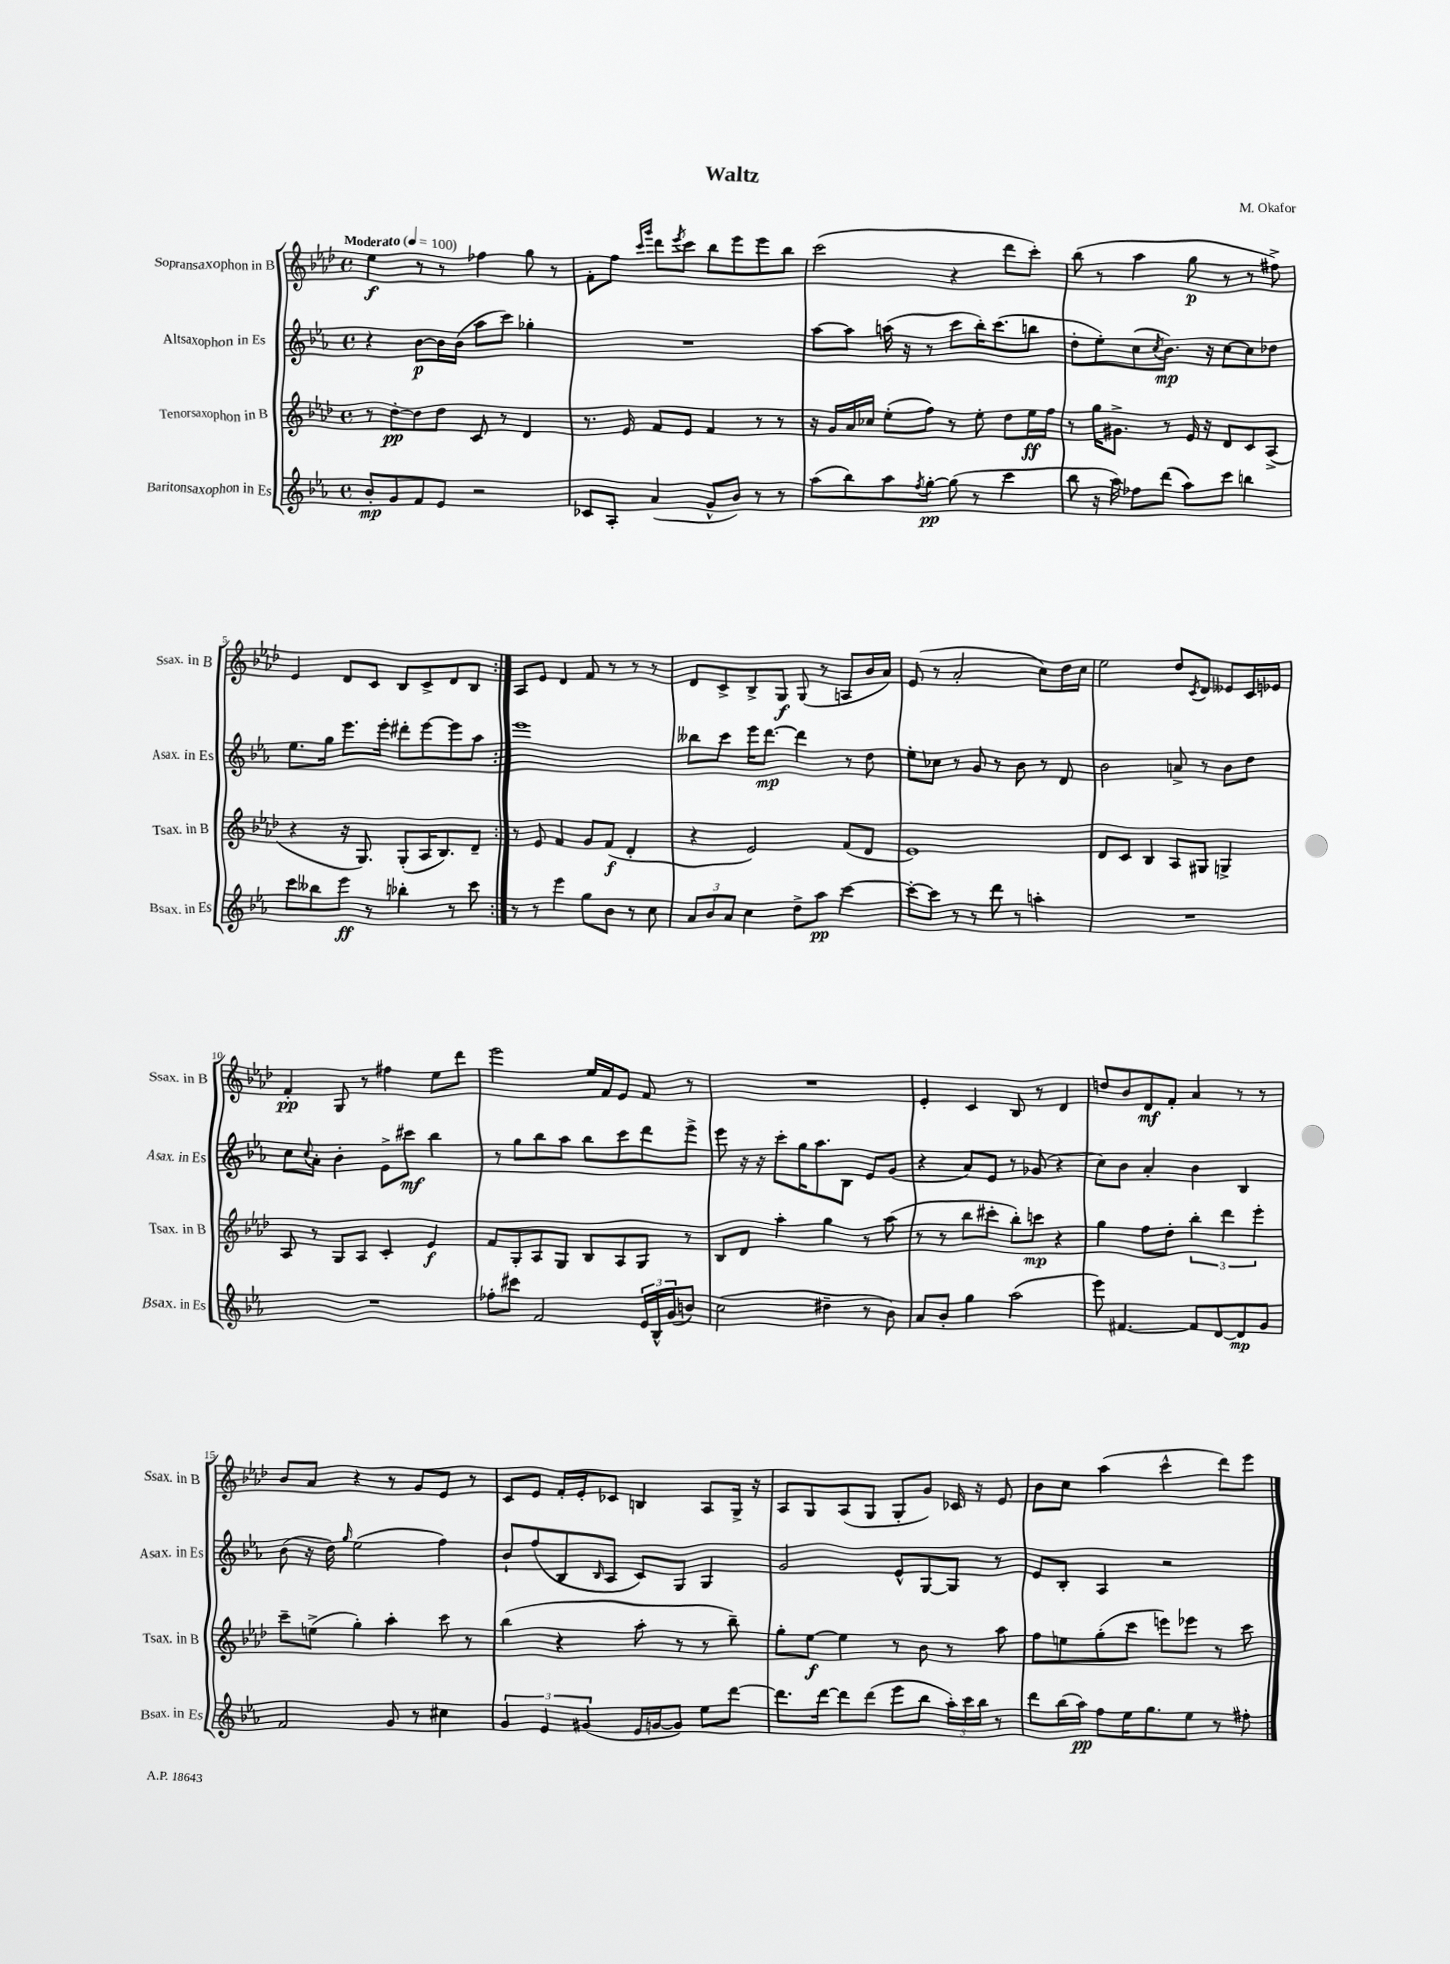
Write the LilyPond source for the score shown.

\header { title = "Waltz" composer = "M. Okafor" }
<<
\new StaffGroup <<
\new Staff = "s0" \with { instrumentName = "Sopransaxophon in B" shortInstrumentName = "Ssax. in B" } {
    \clef treble \key aes \major \defaultTimeSignature \time 4/4 \tempo "Moderato" 4 = 100
    \repeat volta 2 { ees''4\f r8 r8 fes''4 g''8 r8 |
    f'8-. f''8 \grace { c'''16 g'''16 } des'''8 \acciaccatura { ees'''8 } c'''8 bes''8 ees'''8 ees'''8 bes''8 |
    c'''2( r4 des'''8 c'''8-.) |
    bes''8( r8 aes''4 g''8\p r8 r8 fis''8->) |
    ees'4 des'8 c'8 bes8 c'8-> des'8 bes8 | }
    aes8 ees'8 des'4 f'8 r8 r8 r8 |
    des'8 c'8-> bes8-> g8\f g8( r8 a8 bes'16 aes'16) |
    ees'8( r8 aes'2-. c''8) des''16 c''16 |
    ees''2 des''8 \acciaccatura { c'8 } des'8 eeses'8 c'16 ees'16 |
    f'4-.\pp g8 r8 fis''4 ees''8 des'''8 |
    ees'''2 ees''16 f'16 ees'8 f'8 r8 |
    R1 |
    ees'4-. c'4 bes8 r8 des'4 |
    d''8 bes'8 des'8\mf f'8-. aes'4 r8 r8 |
    bes'8 aes'8 r4 r8 g'8 ees'8 r8 |
    c'8 ees'8 f'16-. ees'16-. ces'8 b4 aes8 g16-> r16 |
    aes8 g8 aes8( g8 g8-. g'8) ces'16 r16 ees'8 |
    bes'8 c''8 aes''4( c'''4-^ des'''8) ees'''8 \bar "|." |
}
\new Staff = "s1" \with { instrumentName = "Altsaxophon in Es" shortInstrumentName = "Asax. in Es" } {
    \clef treble \key ees \major \defaultTimeSignature \time 4/4
    \repeat volta 2 { r4 bes'8~\p bes'16 bes'16( aes''8 c'''8) ges''4-. |
    R1 |
    aes''8~ aes''8 a''16( r16 r8 c'''8 bes''16-.) c'''8.( b''8 |
    d''8-. ees''8-.) c''8( \acciaccatura { c''8 } bes'8.\mp) r16 c''8~ c''8 des''8 |
    ees''8. g''16 ees'''8. ees'''16-. dis'''8-. ees'''8~ ees'''8 aes''8 | }
    ees'''1 |
    beses''8 c'''8 ees'''16 d'''8.~\mp d'''4 r8 d''8 |
    ees''8-. ces''8 r8 g'8 r8 bes'8 r8 d'8 |
    bes'2 a'8-> r8 bes'8 d''8 |
    c''8 \appoggiatura { c''8 } aes'8-. bes'4-. ees'8-> cis'''8\mf bes''4 |
    r8 g''8 bes''8 aes''8 bes''8 c'''8 d'''8 ees'''8-> |
    ees'''8 r16 r16 c'''8-. g''16 aes''8. bes8 ees'8 g'8( |
    r4 aes'8) ees'8 r8 ges'8( r4 |
    c''8) bes'8 aes'4-. bes'4 bes4 |
    bes'8( r16 d''16) \grace { g''16 } ees''2( f''4) |
    bes'8-! f''8( bes8 \grace { bes16 } aes8 c'8) g8 g4 |
    g'2 ees'8-^ g8~ g8 r8 |
    ees'8 bes8-. aes4 r2 \bar "|." |
}
\new Staff = "s2" \with { instrumentName = "Tenorsaxophon in B" shortInstrumentName = "Tsax. in B" } {
    \clef treble \key aes \major \defaultTimeSignature \time 4/4
    \repeat volta 2 { r8 des''8~-.\pp des''8 des''8 c'8 r8 des'4 |
    r8. ees'16 f'8 ees'8 f'4 r8 r8 |
    r16 g'16 aes'16 ces''16 ees''8-.( f''8) r8 ees''8-. des''8 ees''16\ff f''16 |
    r8 g''16 gis'8.-> r8 ees'16 r16 des'8 c'8 aes8->( |
    r4 r16 g8.) g8-.( aes16 bes8.) des'8-- | }
    r8 ees'8 f'4 g'8 f'8\f( des'4-. |
    r4 ees'2) f'8( des'8 |
    ees'1) |
    des'8 c'8 bes4 aes8 gis8 g4-> |
    aes8 r8 g8 aes8 c'4-. ees'4\f |
    f'8 g8-. aes8 g8 bes8 aes8 g8 r8 |
    bes8 des'8 aes''4-. g''4 r8 aes''8( |
    r8 r8 bes''8 cis'''8-. bes''8-.) c'''8\mp r4 |
    g''4 f''8 des''8-. \tuplet 3/2 { bes''4-. des'''4 ees'''4-. } |
    c'''8-- e''8->( g''4-.) aes''4-. c'''8 r8 |
    bes''4( r4 aes''8-. r8 r8 bes''8--) |
    g''8-. ees''8~\f ees''4 r8 bes'8 r8 aes''8 |
    f''8 e''8 g''8-.( c'''8 e'''8) ees'''8 r8 c'''8 \bar "|." |
}
\new Staff = "s3" \with { instrumentName = "Baritonsaxophon in Es" shortInstrumentName = "Bsax. in Es" } {
    \clef treble \key ees \major \defaultTimeSignature \time 4/4
    \repeat volta 2 { bes'8-.\mp g'8 f'8 ees'8 r2 |
    ces'8 aes8-. aes'4( g'8-^ bes'8) r8 r8 |
    aes''8( bes''8) aes''8 \acciaccatura { f''8 } g''8~-.\pp g''8( r8 c'''4 |
    bes''8 r16 aes''16) fes''8 d'''8( aes''8) c'''8 b''4 |
    c'''8 beses''8 ees'''8\ff r8 bes''4-. r8 c'''8 | }
    r8 r8 ees'''4 g''8 bes'8 r8 c''8 |
    \tuplet 3/2 { aes'8 bes'8 aes'8 } c''4 d''8-> aes''8\pp c'''4~ |
    c'''8~-. c'''8 r8 r8 d'''8 r8 a''4-. |
    R1 |
    R1 |
    fes''8-. cis'''8 f'2 \tuplet 3/2 { ees'16 bes16-^ g'16( } b'8) |
    c''2( dis''4-- r8 bes'8) |
    aes'8 bes'8-. g''4 aes''2( |
    ees'''8) fis'4.~ fis'8 d'8~ d'8\mp g'8 |
    f'2 g'8 r8 cis''4 |
    \tuplet 3/2 { g'4 ees'4 gis'4( } ees'16 g'16~ g'8) ees''8 d'''8~ |
    d'''8. d'''16~ d'''8 d'''8( ees'''8 bes''8 \tuplet 3/2 { aes''16-.) c'''16 bes''16 } r8 |
    d'''8 bes''16( aes''16\pp) f''8 ees''16 g''8. ees''8 r8 fis''8-. \bar "|." |
}
>>
>>
